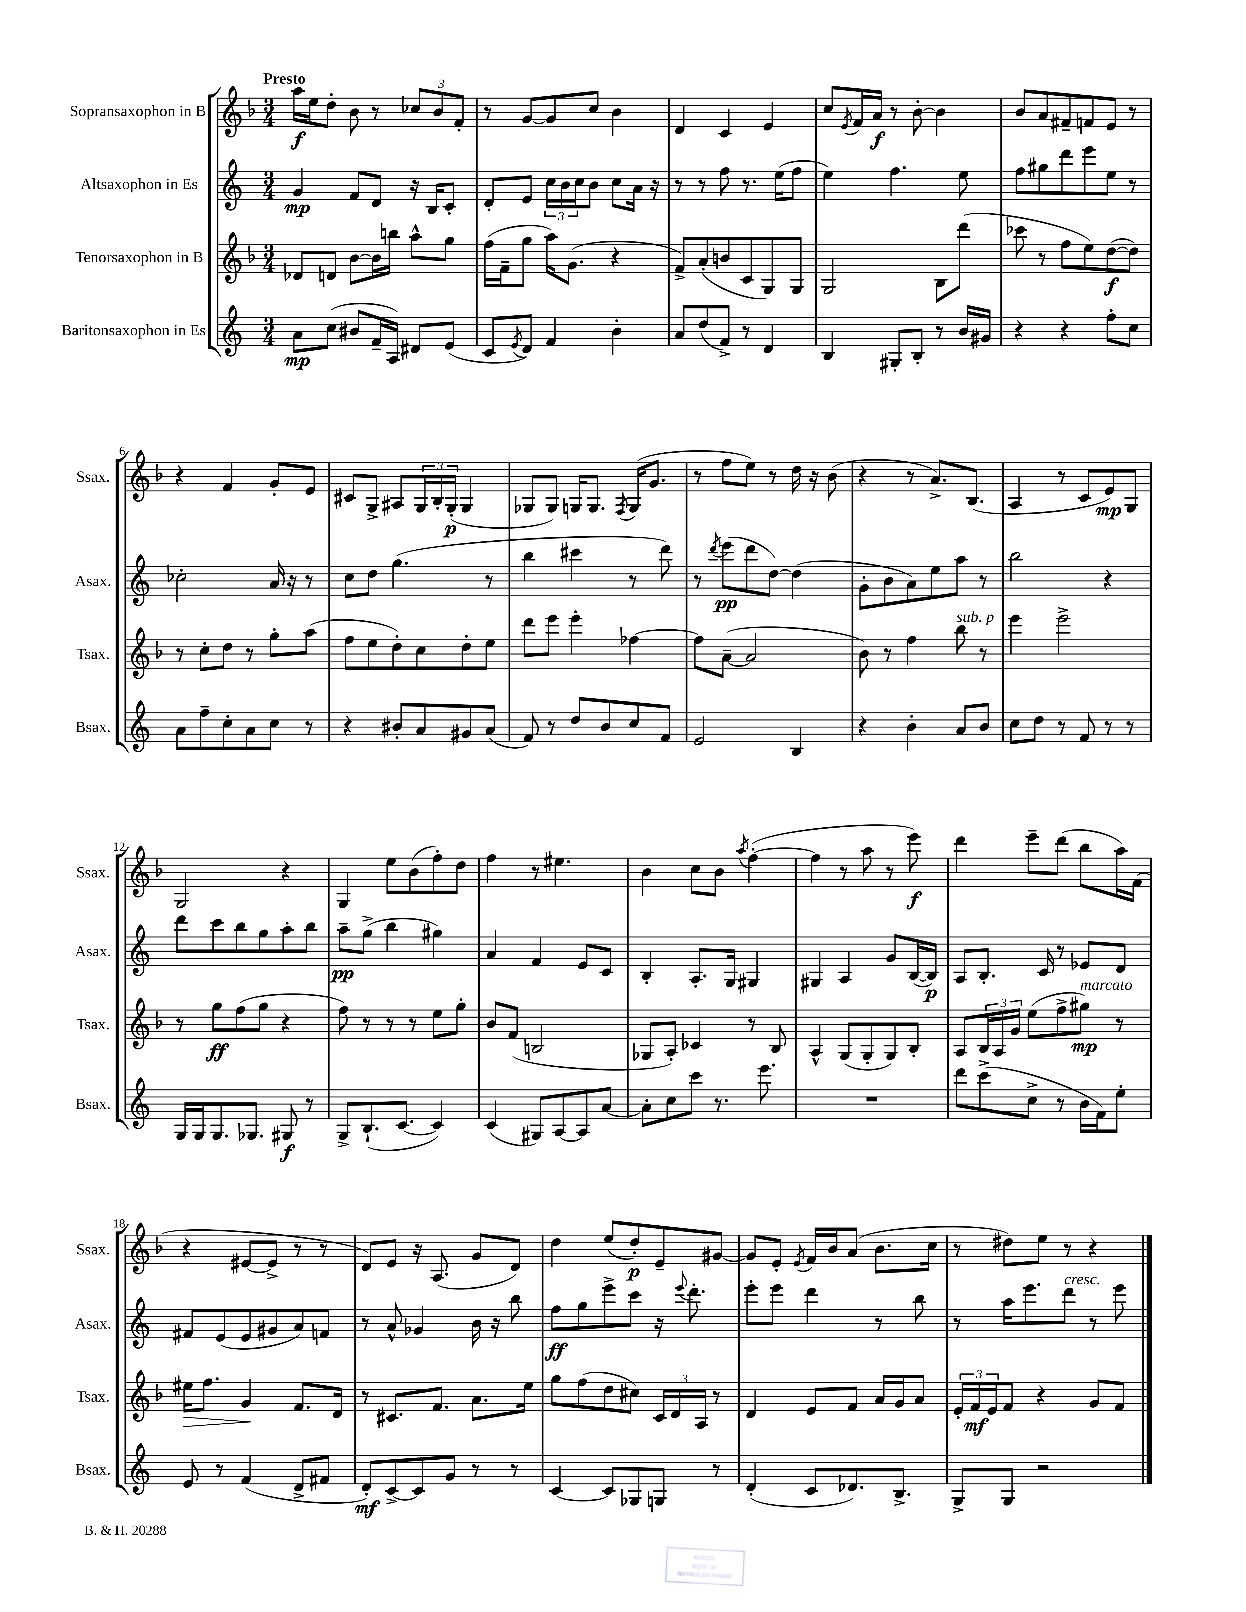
<<
\new StaffGroup <<
\new Staff = "s0" \with { instrumentName = "Sopransaxophon in B" shortInstrumentName = "Ssax." } {
    \clef treble \key f \major \numericTimeSignature \time 3/4 \tempo "Presto"
    a''16\f e''16 d''8-. bes'8 r8 \tuplet 3/2 { ces''8 bes'8 f'8-. } |
    r8 g'8~ g'8 c''8 bes'4 |
    d'4 c'4 e'4 |
    c''8 \acciaccatura { e'8 } f'16 a'16\f r8 bes'8~-. bes'4 |
    bes'8 a'8 fis'8-- f'8 e'8 r8 |
    r4 f'4 g'8-. e'8 |
    cis'8 g8-> ais8 \tuplet 3/2 { g16 bes16-. g16-.\p( } g4 |
    ges8 ges8) g16 g8. \acciaccatura { f8 } g16( g'8. |
    r8 f''8 e''8) r8 d''16 r16 bes'8( |
    r4 r8 a'8.->) bes8.( |
    a4 r8 c'8 e'8\mp) g8 |
    g2 r4 |
    g4 e''8 bes'8( f''8-.) d''8 |
    f''4 r8 eis''4. |
    bes'4 c''8 bes'8 \acciaccatura { a''8 } f''4~-.( |
    f''4 r8 a''8 r8 e'''8\f) |
    d'''4 e'''8-- d'''8( bes''8 a''16) f'16( |
    r4 eis'8~ eis'8-> r8 r8 |
    d'8) e'8 r16 a8.( g'8 d'8) |
    d''4 e''8( d''8-.\p) e'8-- gis'8~ |
    gis'8 e'8-. \acciaccatura { e'8 } f'16 bes'16 a'8( bes'8. c''16 |
    r8 dis''8) e''8 r8 r4 \bar "|." |
}
\new Staff = "s1" \with { instrumentName = "Altsaxophon in Es" shortInstrumentName = "Asax." } {
    \clef treble \key c \major \numericTimeSignature \time 3/4
    g'4\mp f'8 d'8 r16 b16 c'8-. |
    d'8-. e'8 \tuplet 3/2 { c''16 b'16 c''16 } b'8 c''8 a'16 r16 |
    r8 r8 f''8 r8. e''16( f''8 |
    e''4) f''4. e''8 |
    f''8 gis''8 d'''8 e'''8 e''8 r8 |
    ces''2-. a'16 r16 r8 |
    c''8 d''8 g''4.( r8 |
    b''4 cis'''4 r8 d'''8) |
    r8 \acciaccatura { d'''8 } e'''8\pp( d'''8 d''8~) d''4( |
    g'8-. b'8 a'8) e''8 a''8 r8 |
    b''2 r4 |
    d'''8 c'''8 b''8 g''8 a''8-. b''8 |
    a''8--\pp g''8->( b''4 gis''4) |
    a'4 f'4 e'8 c'8 |
    b4-. a8.-. g16 gis4 |
    gis4 a4 g'8 b16~( b16\p) |
    a8 b8.-. c'16 r8 ees'8 d'8 |
    fis'8 e'8( e'8 gis'8 a'8) f'8 |
    r8 a'8-^ ges'4 b'16 r16 b''8 |
    f''8\ff g''8 e'''8-> c'''8 r16 \appoggiatura { e'''8 } d'''8.-. |
    e'''8-. e'''8 d'''4 r8 b''8 |
    r8 a''16 e'''8. d'''8^\markup { \italic "cresc." } r8 e'''8 \bar "|." |
}
\new Staff = "s2" \with { instrumentName = "Tenorsaxophon in B" shortInstrumentName = "Tsax." } {
    \clef treble \key f \major \numericTimeSignature \time 3/4
    des'8 d'8 bes'8~ bes'16 b''16 a''8-^ g''8 |
    f''16( f'16-- g''8 a''16) g'8.( r4 |
    f'8->) a'8-.( b'8 c'8 g8) g8 |
    g2 bes8 d'''8( |
    ces'''8 r8 f''8 e''8) d''8~\f( d''8) |
    r8 c''8-. d''8 r8 g''8-. a''8( |
    f''8 e''8 d''8-.) c''8 d''8-. e''8 |
    d'''8 e'''8 e'''4-. fes''4~ |
    fes''8 a'8~--( a'2 |
    bes'8) r8 f''4 bes''8^\markup { \italic "sub. p" } r8 |
    e'''4 e'''2-> |
    r8 g''8\ff f''8( g''8 r4 |
    f''8) r8 r8 r8 e''8 g''8-. |
    bes'8 f'8( b2 |
    ges8 a8-.) ces'4 r8 bes8 |
    a4-^ g8( g8-. g8) bes8-. |
    a8 \tuplet 3/2 { bes16 a16 g'16 } e''8( f''8-> gis''8\mp^\markup { \italic "marcato" }) r8 |
    eis''16\> f''8. g'4\! f'8. d'16 |
    r8 cis'8. f'8. a'8. e''16 |
    g''8 f''8( d''8 cis''8) \tuplet 3/2 { c'16 d'16 a16 } r8 |
    d'4 e'8 f'8 a'16 g'16 a'8 |
    \tuplet 3/2 { e'16-. f'16\mf e'16 } f'8 r4 g'8 f'8 \bar "|." |
}
\new Staff = "s3" \with { instrumentName = "Baritonsaxophon in Es" shortInstrumentName = "Bsax." } {
    \clef treble \key c \major \numericTimeSignature \time 3/4
    a'8\mp c''8( bis'8 f'16-- a16) dis'8 e'8( |
    c'8 \acciaccatura { e'8 } d'8) f'4 b'4-. |
    a'8 d''8( f'8->) r8 d'4 |
    b4 gis8-. b8-. r8 b'16 gis'16 |
    r4 r4 f''8-. c''8 |
    a'8 f''8-- c''8-. a'8 c''8 r8 |
    r4 bis'8-. a'8 gis'8 a'8( |
    f'8) r8 d''8 b'8 c''8 f'8 |
    e'2 b4 |
    r4 b'4-. a'8 b'8 |
    c''8 d''8 r8 f'8 r8 r8 |
    g16 g16 g8. ges8. gis8\f r8 |
    g8-> b8.-!( c'8.~ c'4) |
    c'4( gis8) a8~ a8 a'8~ |
    a'8-. c''8 c'''8 r8. e'''8. |
    R2. |
    d'''8 c'''8->( c''8-> r8 b'16 f'16) e''8-. |
    e'8 r8 f'4( d'8-> fis'8 |
    d'8-.\mf) c'8~-> c'8 g'8 r8 r8 |
    c'4~ c'8 ges8 g8 r8 |
    d'4-.( c'8 des'8.) b8.-> |
    g8-> g8 r2 \bar "|." |
}
>>
>>
